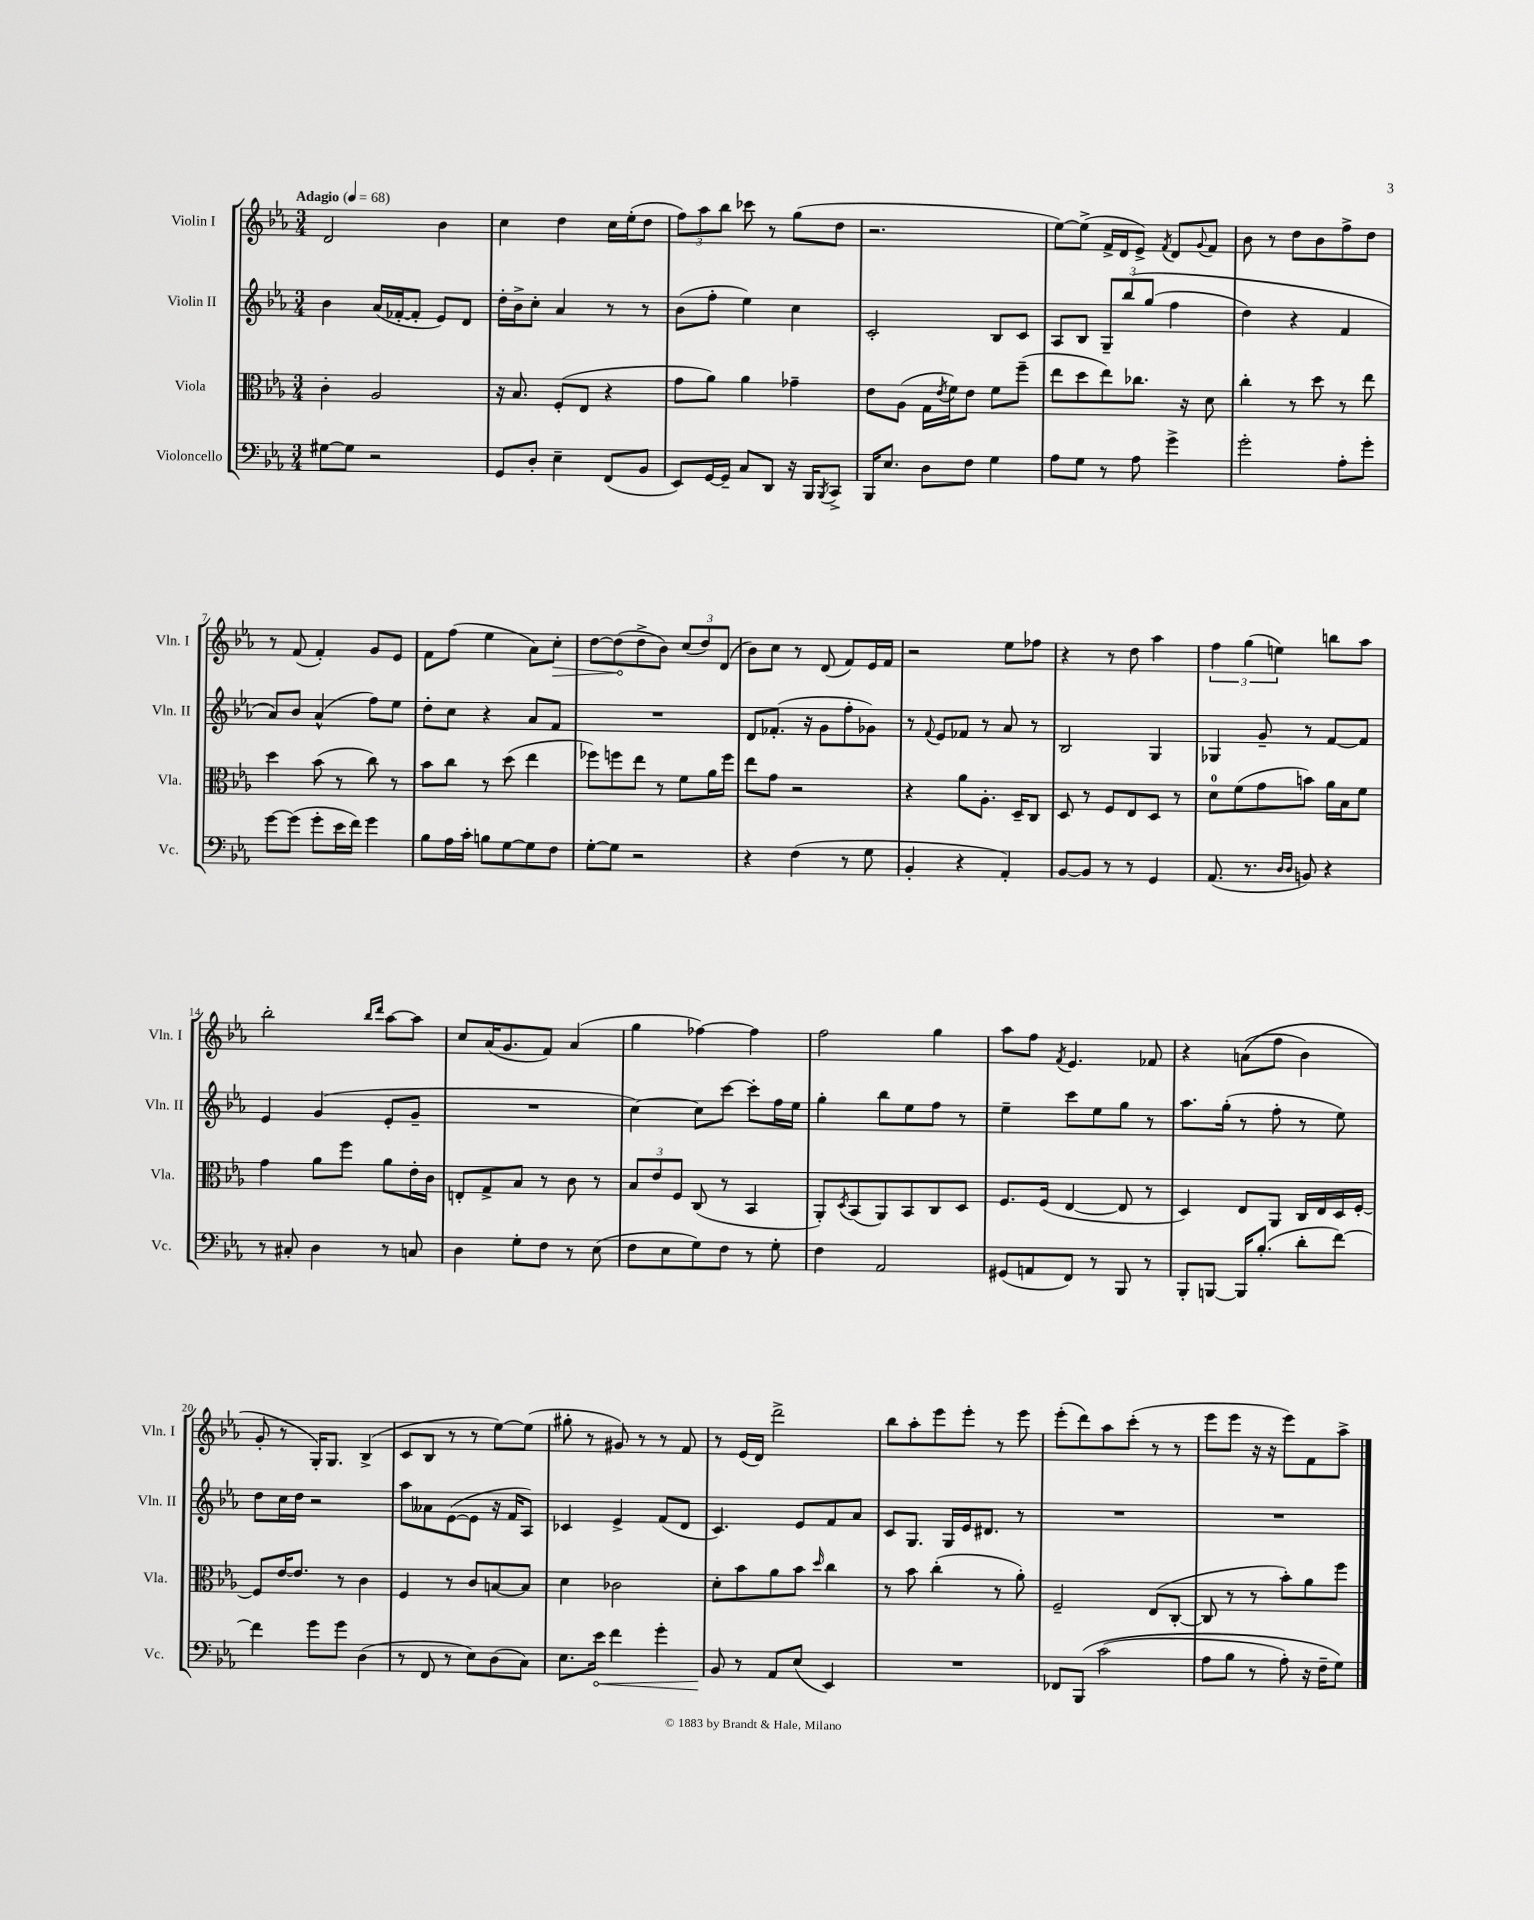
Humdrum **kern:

**kern	**kern	**kern	**kern
*staff4	*staff3	*staff2	*staff1
*clefF4	*clefC3	*clefG2	*clefG2
*k[b-e-a-]	*k[b-e-a-]	*k[b-e-a-]	*k[b-e-a-]
*M3/4	*M3/4	*M3/4	*M3/4
*MM68	*MM68	*MM68	*MM68
[8G#	4c'	4b-	2d
8G#]	.	.	.
2r	2A-	(16a-	.
.	.	[16f-'	.
.	.	8f-']	.
.	.	8e-)	4b-
.	.	8d	.
=	=	=	=
8GG	16r	16dd'	4cc
.	8.B-	16b-^	.
8D'	.	8cc'	.
4E-~	(8F'	4a-	4dd
.	8E-	.	.
(8FF	4r	8r	16cc
.	.	.	(16ee-'
8BB-	.	8r	8dd
=	=	=	=
8EE-)	8g	(8b-	12ff)
.	.	.	12aa-
[16GG	8a-)	8ff'	.
.	.	.	12bb-
16GG~]	.	.	.
8C	4a-	4ee-)	8ccc-
8DD	.	.	8r
16r	4g-~	4cc	(8gg
16BBB-	.	.	.
8qBBB-	.	.	.
8CC^	.	.	8dd
=	=	=	=
16BBB-	8e-	2c'	2.r
8.E-	.	.	.
.	(8A-	.	.
8D	16G	.	.
.	8qe-	.	.
.	16f)	.	.
8F	8e-	.	.
4G	8f	8B-	.
.	(8ff~	8c	.
=	=	=	=
8A-	8ee-	8A-	[8ee-)
8G	8dd	8B-	(8ee-^]
8r	8ee-)	12G~	16f^
.	.	.	16d
.	.	&(12bb-	.
8A-	8.cc-	.	8e-^)
.	.	(12gg	.
.	.	.	8qf
4g^	.	4ff	8d
.	16r	.	.
.	.	.	8qqg
.	8d	.	8f
=	=	=	=
2g'	4cc'	4dd)	8b-
.	.	.	8r
.	8r	4r	8dd
.	8dd	.	8b-
8A-'	8r	4f	8ff^
8g'	8ee-	.	8dd
=	=	=	=
[8g	4dd	8a-&)	8r
(8g]	.	8b-	(8f
8g'	(8b-	(4a-^^	4f')
16e-	8r	.	.
16f)	.	.	.
4g	8cc)	8ff)	8g
.	8r	8ee-	8e-
=	=	=	=
8B-	8b-	8dd'	8f
16A-	8cc	8cc	(8ff
16c'	.	.	.
8B	8r	4r	4ee-
[8G	(8dd	.	.
8G]	4ee-	8a-	8a-)
8F	.	8f	8cc'
=	=	=	=
[8G'	8ff-)	2.r	[8dd
8G]	8ff	.	(8dd]
2r	8ee-	.	8dd^
.	8r	.	8b-)
.	8f	.	(12cc
.	.	.	12dd)
.	16a-	.	.
.	.	.	(12d
.	16ff	.	.
=	=	=	=
4r	8ee-	8d	8b-)
.	8g	(8.f-'	8cc
(4F	2r	.	8r
.	.	16r	.
.	.	8g	(8d
8r	.	8ff'	8f)
8G	.	8g-)	16e-
.	.	.	16f
=	=	=	=
4BB-'	4r	8r	2r
.	.	8qqf	.
.	.	8e-	.
4r	8a-	8f-	.
.	8.A-'	8r	.
4AA-')	.	8a-	8ee-
.	16D~	.	.
.	8C	8r	8ff-
=	=	=	=
[8BB-	8D	2B-	4r
8BB-]	8r	.	.
8r	8F	.	8r
8r	8E-	.	8dd
4GG	8D	4G	4aa-
.	8r	.	.
=	=	=	=
(8.AA-	8d	4G-	6ff
.	(8f	.	.
.	.	.	(6gg
8.r	.	.	.
.	8g	8g~	.
.	.	.	6ee)
16qqD	.	.	.
16qqD	.	.	.
8BB)	8b)	8r	.
4r	16a-	[8f	8bb
.	16B-	.	.
.	8f	8f]	8aa-
=	=	=	=
8r	4g	4e-	2bb-'
8C#'	.	.	.
4D	8a-	(4g	.
.	8ff	.	.
.	.	.	16qqbb-
.	.	.	16qqddd
8r	8a-	8e-'	[8aa-
8C	16e-'	8g~	8aa-]
.	16c	.	.
=	=	=	=
4D	8E'	2.r	8cc
.	8G^	.	(16a-
.	.	.	8.g
8G'	8B-	.	.
8F	8r	.	8f)
8r	8c	.	(4a-
(8E-	8r	.	.
=	=	=	=
8F	12B-	[4cc)	4gg
.	12e-	.	.
8E-	.	.	.
.	12F	.	.
8G)	(8C	8cc]	[4ff-)
8F	8r	[8ccc	.
8r	4BB-	8ccc']	4ff-]
8G'	.	16ff	.
.	.	16ee-	.
=	=	=	=
4F	8AA-')	4gg'	2ff
.	8qD	.	.
.	(8BB-	.	.
2AA-	8AA-)	8bb-	.
.	8BB-	8ee-	.
.	8C	8ff	4gg
.	8D	8r	.
=	=	=	=
(8GG#	8.F	4ee-~	8aa-
8AA	.	.	8ff
.	(16F	.	.
.	.	.	8qf
8FF)	[4E-	8ccc	4.e-
8r	.	8ee-	.
8BBB-	8E-]	8gg	.
8r	8r	8r	8f-
=	=	=	=
8BBB-'	4D)	8.aa-	4r
[8BBB	.	.	.
.	.	(16gg'	.
16BBB]	8E-	8r	&((8a
(8.B-'	.	.	.
.	8AA-	8ff'	8ff
8d'	16C	8r	4b-)
.	16E-	.	.
[8f)	16D	8ee-)	.
.	[16F'	.	.
=	=	=	=
4f]	8F]	8dd	8g'
.	[16e-	16cc	8r
.	8.e-]	16dd	.
8g	.	2r	16G'&)
.	.	.	8.G
8g	8r	.	.
(4D	4c	.	(4B-^
=	=	=	=
8r	4F	8aa-	8c
8FF	.	8a--	8B-
8r	8r	([8e-	8r
8E-)	8c	8e-]	8r
(8D	[8B	16r	[8ee-)
.	.	16f	.
8C)	8B]	8A-)	(8ee-]
=	=	=	=
8.E-	4d	4c-	8gg#'
.	.	.	8r
16e-	.	.	.
4f	2c-	4e-^	8g#)
.	.	.	8r
4g'	.	(8f	8r
.	.	8d	8f
=	=	=	=
8BB-	8d'	4.c)	8r
8r	8b-	.	(16e-
.	.	.	16d)
8AA-	8a-	.	2ddd^
(8E-	8b-	8e-	.
.	16qqdd	.	.
4EE-)	4cc	8f	.
.	.	8a-	.
=	=	=	=
2.r	8r	8c	8bb-
.	8b-	8.G	8aa-'
.	(4cc'	.	8eee-
.	.	16G	.
.	.	16e-	8eee-'
.	.	8.d#	.
.	8r	.	8r
.	8a-')	8r	8eee-
=	=	=	=
8FF-	2F~	2.r	(8eee-'
&(8BBB-	.	.	8ddd)
(2c	.	.	8aa-
.	.	.	(8ccc'
.	(8E-	.	8r
.	[8C'	.	8r
=	=	=	=
8A-	8C]	2.r	8eee-
8B-	8r	.	8eee-
8r	8r	.	16r
.	.	.	16r
8A-')	8b-')	.	8eee-)
16r	8a-	.	8f
16F~	.	.	.
8G&)	8ff	.	8aa-^
==	==	==	==
*-	*-	*-	*-
